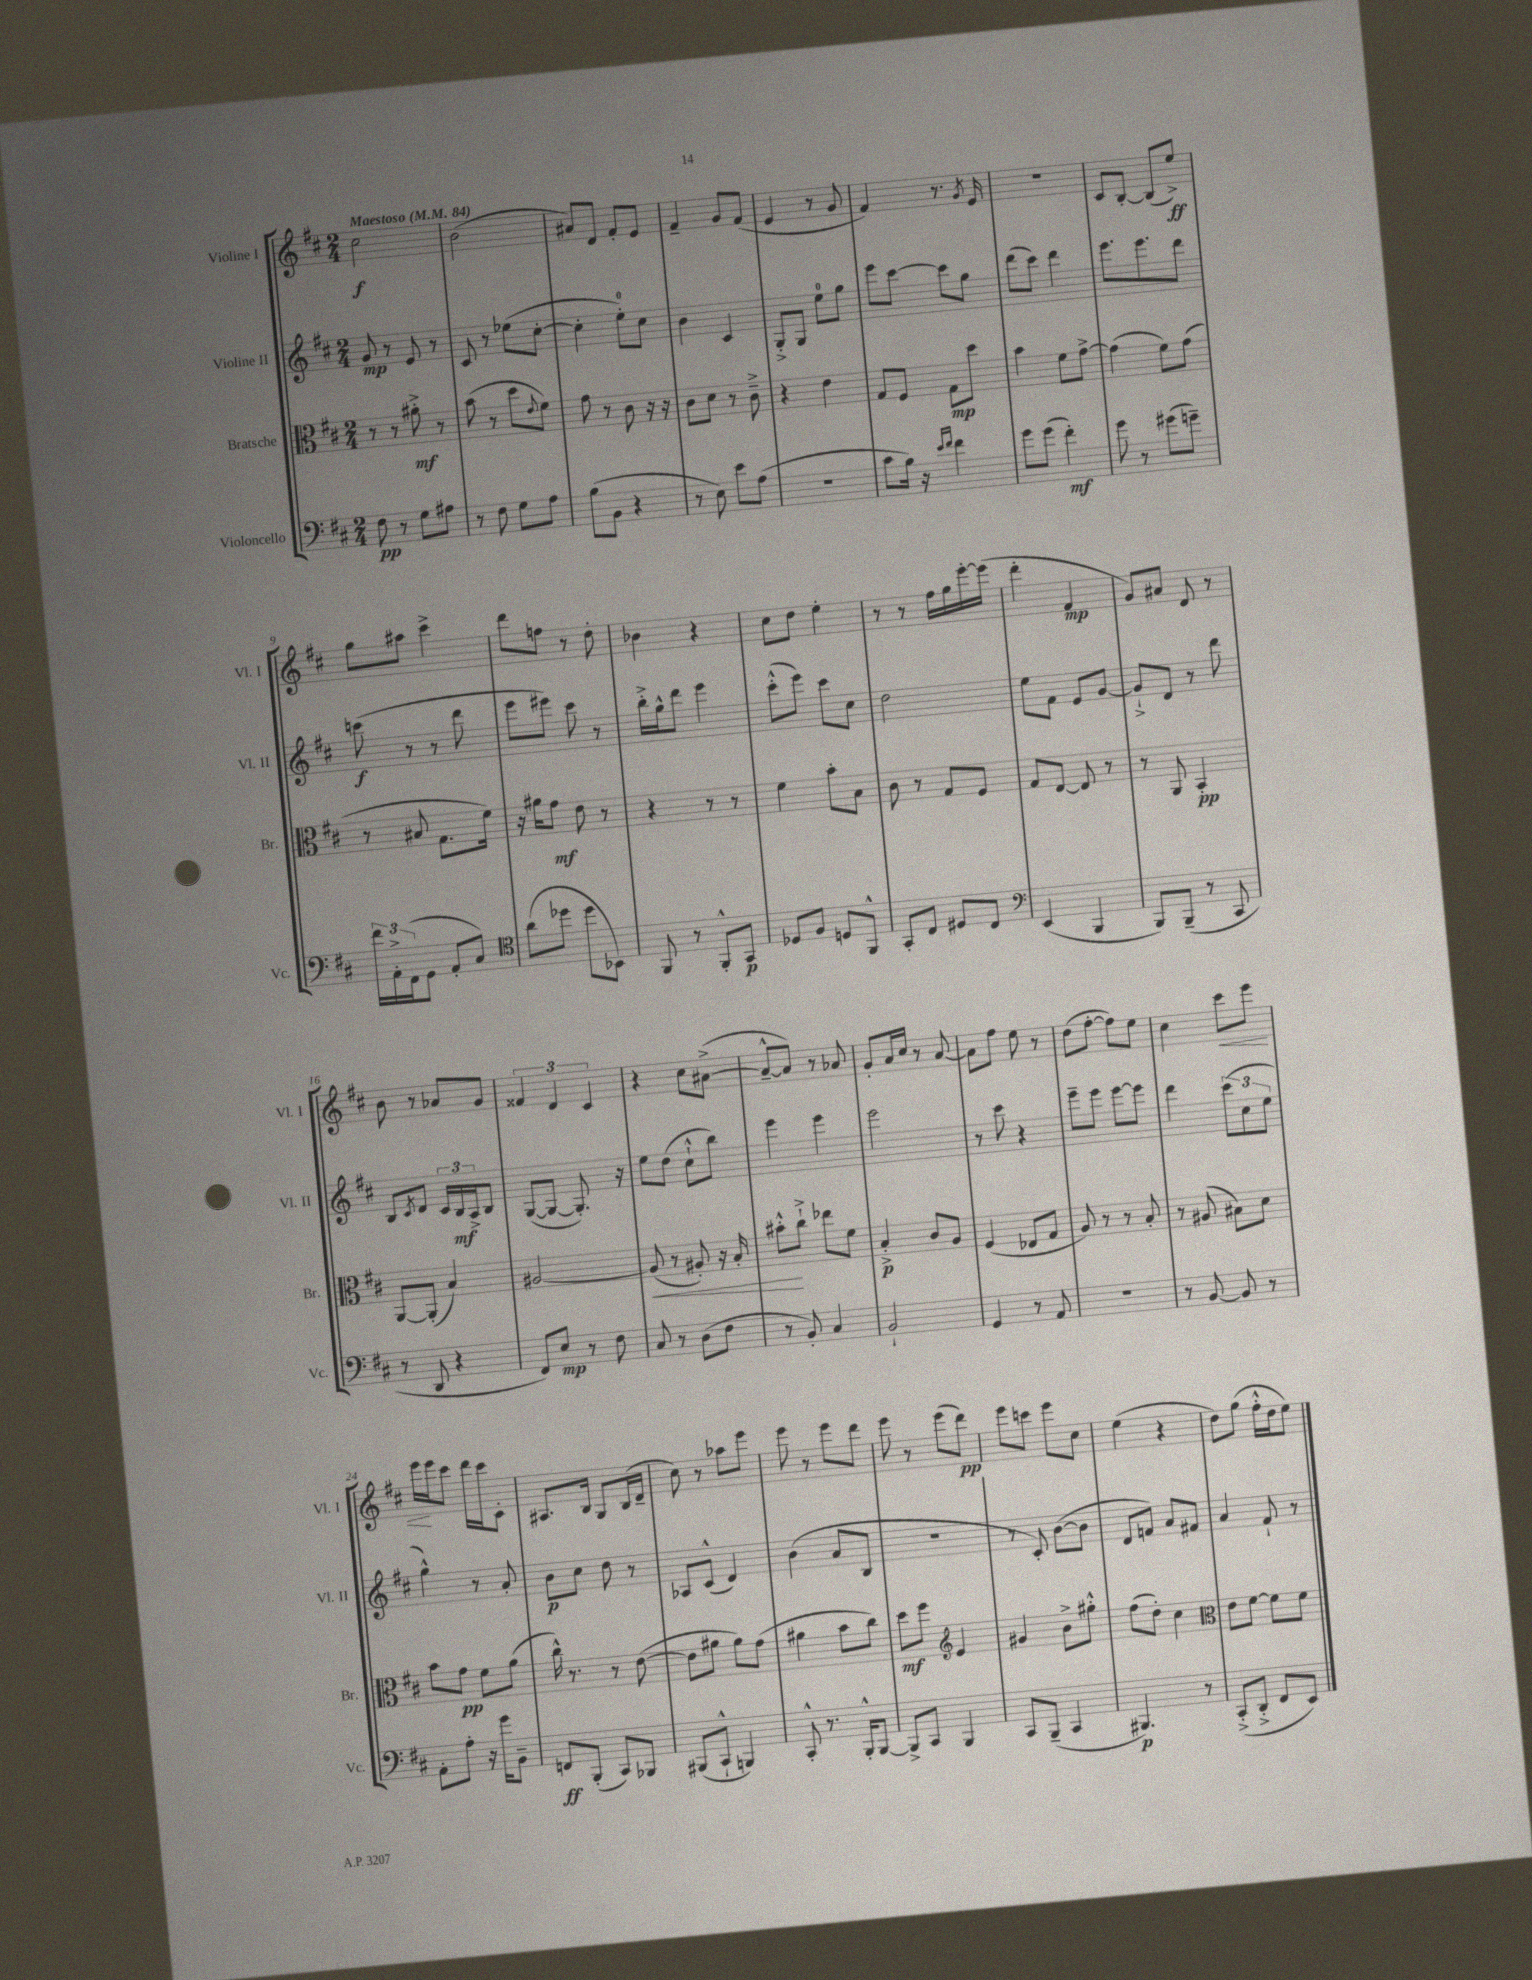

**kern	**kern	**kern	**kern
*staff4	*staff3	*staff2	*staff1
*clefF4	*clefC3	*clefG2	*clefG2
*k[f#c#]	*k[f#c#]	*k[f#c#]	*k[f#c#]
*M2/4	*M2/4	*M2/4	*M2/4
*MM84	*MM84	*MM84	*MM84
8F#	8r	8g	2cc#
8r	8r	8r	.
8G	8a#'^	8e	.
8A#	8r	8r	.
=	=	=	=
8r	(8b	8c#	(2b
8F#	8r	8r	.
8G	8dd	(8ee-	.
.	8qqe	.	.
8A	8f#)	[8cc#'	.
=	=	=	=
(8B	8g	4cc#']	8a#)
8BB	8r	.	8d
4r	8c#	8ee')	8f#'
.	16r	8cc#	8e
.	16r	.	.
=	=	=	=
8r	8c#	4b	4f#~
8E)	8d	.	.
8e	8r	4c#	8g
(8A	8c#~^	.	(8f#
=	=	=	=
2r	4r	8G'^	4e
.	.	8G	.
.	4e	8ee	8r
.	.	8gg	8g
=	=	=	=
8c#	8G	8eee	4f#)
16B)	8F#	[8ccc#	.
16r	.	.	.
16qqe	.	.	.
16qqf#	.	.	.
4f#	8G	8ccc#]	8.r
.	8dd	8gg	.
.	.	.	8qg
.	.	.	16e
=	=	=	=
8g	4b	(8ddd	2r
(8g	.	8ccc#)	.
4f#')	8f#	4ddd	.
.	[8g^	.	.
=	=	=	=
8g	(4g]	8.eee	8c#
8r	.	.	[8B'
.	.	8.eee	.
(8g#	8f#)	.	(8B]
8g~)	(8g	8ddd	8ee^)
=	=	=	=
24f#	8r	(8ccc	8gg
24AA'^	.	.	.
(24FF#	.	.	.
8GG	8B#	8r	8aa#
8AA'	8.G	8r	4ccc#^
8C#)	.	8ddd	.
.	16f#)	.	.
=	=	=	=
*clefC4	*	*	*
(8a	16r	8eee	8ddd
.	16a#	.	.
8dd-	8g	8eee#)	8ff
8dd-	8e	8ccc#	8r
8BB-)	8r	8r	8dd'
=	=	=	=
8FF#	4r	16bb'^	4b-
.	.	16gg^^	.
8r	.	8ddd	.
8FF#'^^	8r	4eee	4r
8GG	8r	.	.
=	=	=	=
8D-	4f#	(8ccc#'^^	8cc#
8F#	.	8eee)	8dd
8D	8b'	8ccc#	4ee'
8FF#^^	8B	8cc#	.
=	=	=	=
8GG'	8c#	2dd	8r
8C#	8r	.	8r
8D#	8G	.	16ff#
.	.	.	16gg
8C#	8F#	.	[16eee'
.	.	.	(16eee]
=	=	=	=
*clefF4	*	*	*
(4EE	8G	8ee	4ddd'
.	[8E	8f#	.
4BBB	8E]	8e	4f#
.	8r	[8g	.
=	=	=	=
8BBB)	8r	8g`^]	8g)
(8BBB~	8AA	8d	8a#
8r	4BB'	8r	8d
8CC#	.	8ddd	8r
=	=	=	=
8r	[8AA	8B	8b
.	.	8qc#	.
8DD	(8AA']	8d	8r
4r	4B)	24c#	8a-
.	.	24B	.
.	.	24A^	.
.	.	8B	8g
=	=	=	=
8FF#)	[2A#	([8G	6f##
8E	.	8G_	.
.	.	.	6d
8r	.	8.G'])	.
.	.	.	6c#
8F#	.	.	.
.	.	16r	.
=	=	=	=
8C#	(8A#]	8ee	4r
8r	8r	(8dd	.
(8D	8A#')	8cc#`^^	8cc#
8F#	16r	8bb)	([8a#^
.	16B'	.	.
=	=	=	=
8r	8b#'^^	4eee	8a#~^^_
8BB')	8cc#`^	.	8a#])
4C#	8ee-	4eee	8r
.	8f#	.	8a-
=	=	=	=
2BB`	4B'^	2eee	8g'
.	.	.	16a
.	.	.	16cc#
.	8c#	.	8r
.	8A	.	[8a
=	=	=	=
4GG	(4F#	8r	8a]
.	.	8ccc#	8ff#
8r	8E-	4r	8ee
8AA	8G	.	8r
=	=	=	=
2r	8A)	8eee~	(8dd
.	8r	8eee	[8ff#'
.	8r	[8eee	8ff#])
.	8B'	8eee]	8ee
=	=	=	=
8r	8r	4ddd	4cc#
[8BB	(8A#	.	.
8BB]	8B#)	(12ccc#	8ccc#
.	.	12cc#	.
8r	8d	.	8eee
.	.	12ee	.
=	=	=	=
8AA'	8b	4gg^^)	16eee
.	.	.	16eee
8A'	8g	.	8ccc#
16r	8f#	8r	16ddd
16g	.	.	16ccc#
8BB~	(8a	8a'	8c#'
=	=	=	=
8FF	16cc#^^)	8b	8.A#
.	8.r	.	.
(8BBB'	.	8cc#	.
.	.	.	16B
8CC#)	8r	8dd	8G
8BBB-	([8e	8r	(16B
.	.	.	16d~
=	=	=	=
(8BBB#	8e]	8A-	8cc#)
8CC#`^^	8a#	(8c#^^	8r
4BBB)	8a#)	4d)	8aa-
.	(8g	.	8eee
=	=	=	=
8CC#'^^	4a#	(4b	8eee
8.r	.	.	8r
.	8b	8a	8eee
16BBB'^^	.	.	.
[8BBB	8cc#)	8B	8ddd
=	=	=	=
8BBB^]	8dd	2r	8eee
8CC#	8ff#	.	8r
*	*clefG2	*	*
4BBB	4e	.	(8eee
.	.	.	8ddd)
=	=	=	=
8CC#	4g#	8r	8eee
(8BBB~	.	8c#')	8ccc
4CC#	8b^	([8b	8eee
.	8gg#'^^	8b]	8cc#
=	=	=	=
4.BBB#)	(8ff#	8d	(4ee
.	8dd')	8f)	.
.	4cc#	8a	4r
8r	.	8f#	.
=	=	=	=
*	*clefC3	*	*
(8CC#'^	8e	4a	8dd)
8DD'^	[8f#	.	(8gg
8FF#	8f#]	8f#`	16ff#'^^
.	.	.	16dd
8EE)	8f#	8r	8ee)
==	==	==	==
*-	*-	*-	*-
